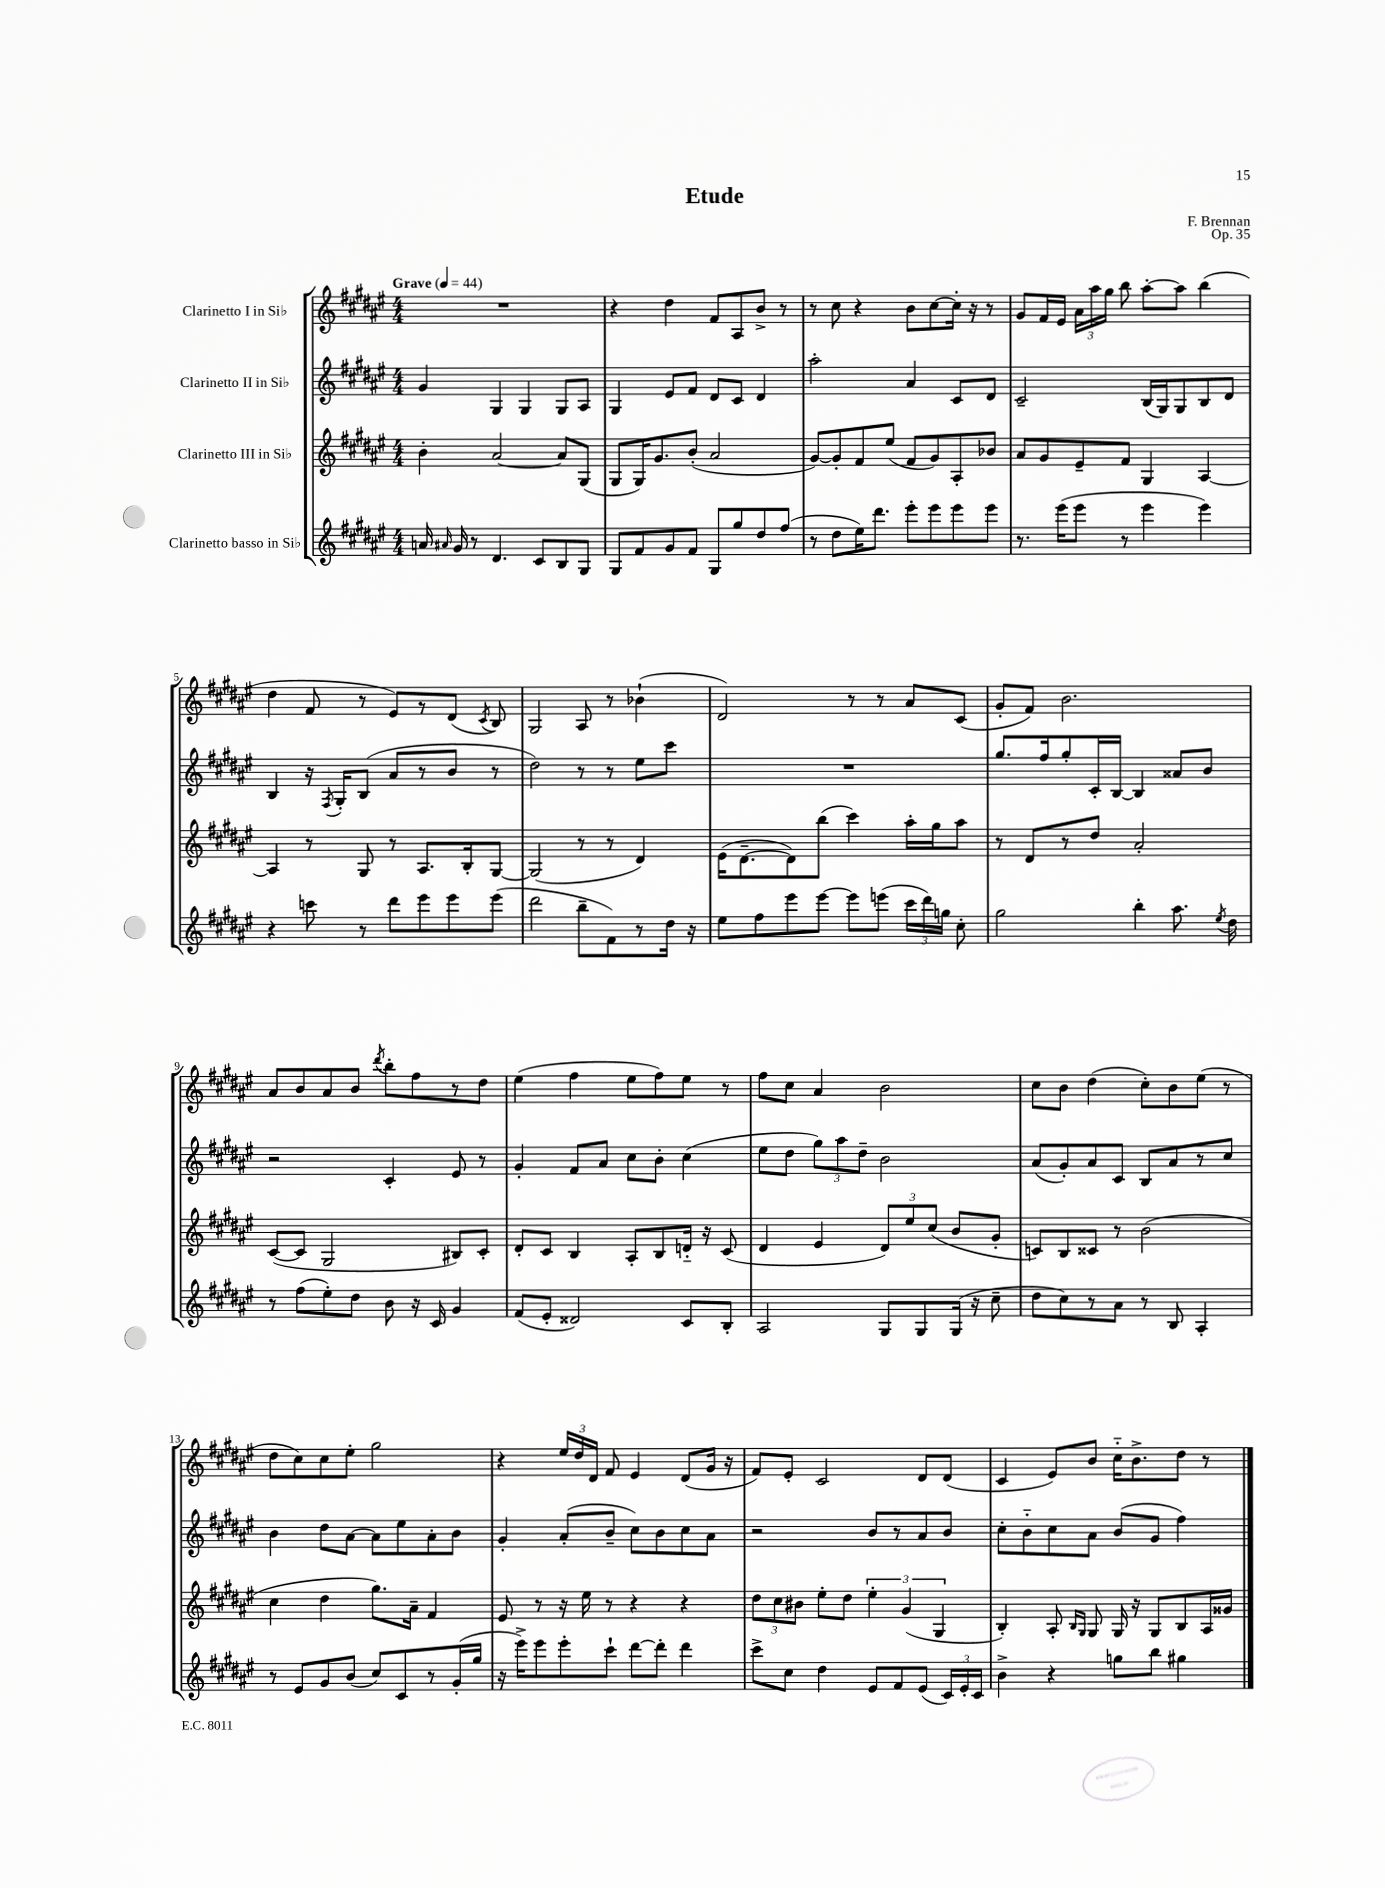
\header { title = "Etude" composer = "F. Brennan" opus = "Op. 35" }
<<
\new StaffGroup <<
\new Staff = "s0" \with { instrumentName = "Clarinetto I in Sib" } {
    \clef treble \key fis \major \numericTimeSignature \time 4/4 \tempo "Grave" 4 = 44
    \autoBeamOff R1 |
    r4 dis''4 fis'8[ ais8 b'8]-> r8 |
    r8 cis''8 r4 b'8[ cis''8~ cis''16]-. r16 r8 |
    gis'8[ fis'16 eis'16] \tuplet 3/2 { ais'16[ ais''16 gis''16] } b''8 ais''8[~-. ais''8] b''4( |
    dis''4 fis'8 r8 eis'8[) r8 dis'8]( \acciaccatura { cis'8 } b8) |
    gis2 ais8 r8 bes'4-!( |
    dis'2) r8 r8 ais'8[ cis'8]( |
    gis'8[-. fis'8]) b'2. |
    ais'8[ b'8 ais'8 b'8] \acciaccatura { dis'''8 } b''8[-. fis''8 r8 dis''8] |
    eis''4( fis''4 eis''8[ fis''8) eis''8] r8 |
    fis''8[ cis''8] ais'4 b'2 |
    cis''8[ b'8] dis''4( cis''8[-.) b'8 eis''8]( r8 |
    dis''8[ cis''8) cis''8 eis''8]-. gis''2 |
    r4 \tuplet 3/2 { eis''16[ dis''16 dis'16] } fis'8 eis'4 dis'8[( gis'16] r16 |
    fis'8[) eis'8]-. cis'2 dis'8[ dis'8]( |
    cis'4 eis'8[) b'8] cis''16[-_ b'8.-> dis''8] r8 \bar "|." |
}
\new Staff = "s1" \with { instrumentName = "Clarinetto II in Sib" } {
    \clef treble \key fis \major \numericTimeSignature \time 4/4
    \autoBeamOff gis'4 gis4 gis4 gis8[ ais8] |
    gis4 eis'8[ fis'8] dis'8[ cis'8] dis'4 |
    ais''2-. ais'4 cis'8[ dis'8] |
    cis'2-- b16[( gis16) gis8 b8 dis'8] |
    b4 r16 \acciaccatura { fis8 } gis16[-. b8]( ais'8[ r8 b'8] r8 |
    dis''2) r8 r8 eis''8[ cis'''8] |
    R1 |
    gis''8.[ fis''16 gis''8-. cis'16-. b16]~ b4 aisis'8[ b'8] |
    r2 cis'4-. eis'8 r8 |
    gis'4-. fis'8[ ais'8] cis''8[ b'8]-. cis''4( |
    eis''8[ dis''8] \tuplet 3/2 { gis''8[) ais''8 dis''8]-- } b'2 |
    ais'8[( gis'8-.) ais'8 cis'8] b8[ ais'8 r8 cis''8] |
    b'4 dis''8[ ais'8]~ ais'8[ eis''8 ais'8-. b'8] |
    gis'4-. ais'8[-.( b'8]-- cis''8[) b'8 cis''8 ais'8] |
    r2 b'8[ r8 ais'8 b'8] |
    cis''8[-. b'8-_ cis''8 ais'8] b'8[( gis'8] fis''4) \bar "|." |
}
\new Staff = "s2" \with { instrumentName = "Clarinetto III in Sib" } {
    \clef treble \key fis \major \numericTimeSignature \time 4/4
    \autoBeamOff b'4-. ais'2~ ais'8[ gis8]( |
    gis8[ gis16) gis'8. b'8]-.( ais'2 |
    gis'8[~) gis'8-. fis'8 eis''8]( fis'8[ gis'8) ais8-. bes'8] |
    ais'8[ gis'8 eis'8-- fis'8] gis4 ais4~ |
    ais4 r8 gis8 r8 ais8.[ b16-. gis8]~ |
    gis2( r8 r8 dis'4) |
    eis'16[( dis'8.~-- dis'8) b''8]( cis'''4) ais''16[-. gis''16 ais''8] |
    r8 dis'8[ r8 dis''8] ais'2-. |
    cis'8[~( cis'8] gis2 bis8[) cis'8]-. |
    dis'8[-. cis'8] b4 ais8[-. b8 d'16]-_ r16 cis'8( |
    dis'4 eis'4 \tuplet 3/2 { dis'8[) eis''8 cis''8]( } b'8[ gis'8]-. |
    c'8[) b8 cisis'8] r8 b'2( |
    cis''4 dis''4 gis''8.[) ais'16]-- fis'4 |
    eis'8 r8 r16 eis''16 r8 r4 r4 |
    \tuplet 3/2 { dis''8[ cis''8 bis'8] } eis''8[-. dis''8] \tuplet 3/2 { eis''4-. gis'4( gis4 } |
    b4-.) ais8-. \grace { b16[ gis16] } gis8 gis16 r16 gis8[ b8 ais16 gisis'16] \bar "|." |
}
\new Staff = "s3" \with { instrumentName = "Clarinetto basso in Sib" } {
    \clef treble \key fis \major \numericTimeSignature \time 4/4
    \autoBeamOff a'16 \grace { ais'16 } gis'16 r8 dis'4. cis'8[ b8 gis8] |
    gis8[ fis'8 gis'8 fis'8] gis8[ gis''8 dis''8 fis''8]( |
    r8 dis''8[ eis''16) dis'''8.] eis'''8[-. eis'''8 eis'''8 eis'''8] |
    r8. eis'''16[( eis'''8] r8 eis'''4 eis'''4) |
    r4 c'''8 r8 dis'''8[ eis'''8 eis'''8 eis'''8]( |
    dis'''2 b''8[-- fis'8) r8 dis''16] r16 |
    eis''8[ fis''8 eis'''8 eis'''8]~ eis'''8[ e'''8]( \tuplet 3/2 { cis'''16[ dis'''16) g''16] } cis''8-. |
    gis''2 b''4-. ais''8. \acciaccatura { eis''8 } dis''16 |
    r8 fis''8[( eis''8-.) dis''8] b'8 r16 cis'16 gis'4 |
    fis'8[( eis'8]-. disis'2) cis'8[ b8]-. |
    ais2 gis8[ gis8 gis16]( r16 cis''8-- |
    dis''8[ cis''8) r8 ais'8] r8 b8 ais4-. |
    r8 eis'8[ gis'8 b'8]( cis''8[) cis'8 r8 gis'16-.( gis''16] |
    r16 eis'''16[->) eis'''8 eis'''8-. cis'''8]-! dis'''8[~ dis'''8]-. dis'''4 |
    cis'''8[-> cis''8] dis''4 eis'8[ fis'8 eis'8]( \tuplet 3/2 { cis'16[) eis'16-. cis'16] } |
    b'4-> r4 g''8[ b''8] gis''4 \bar "|." |
}
>>
>>
